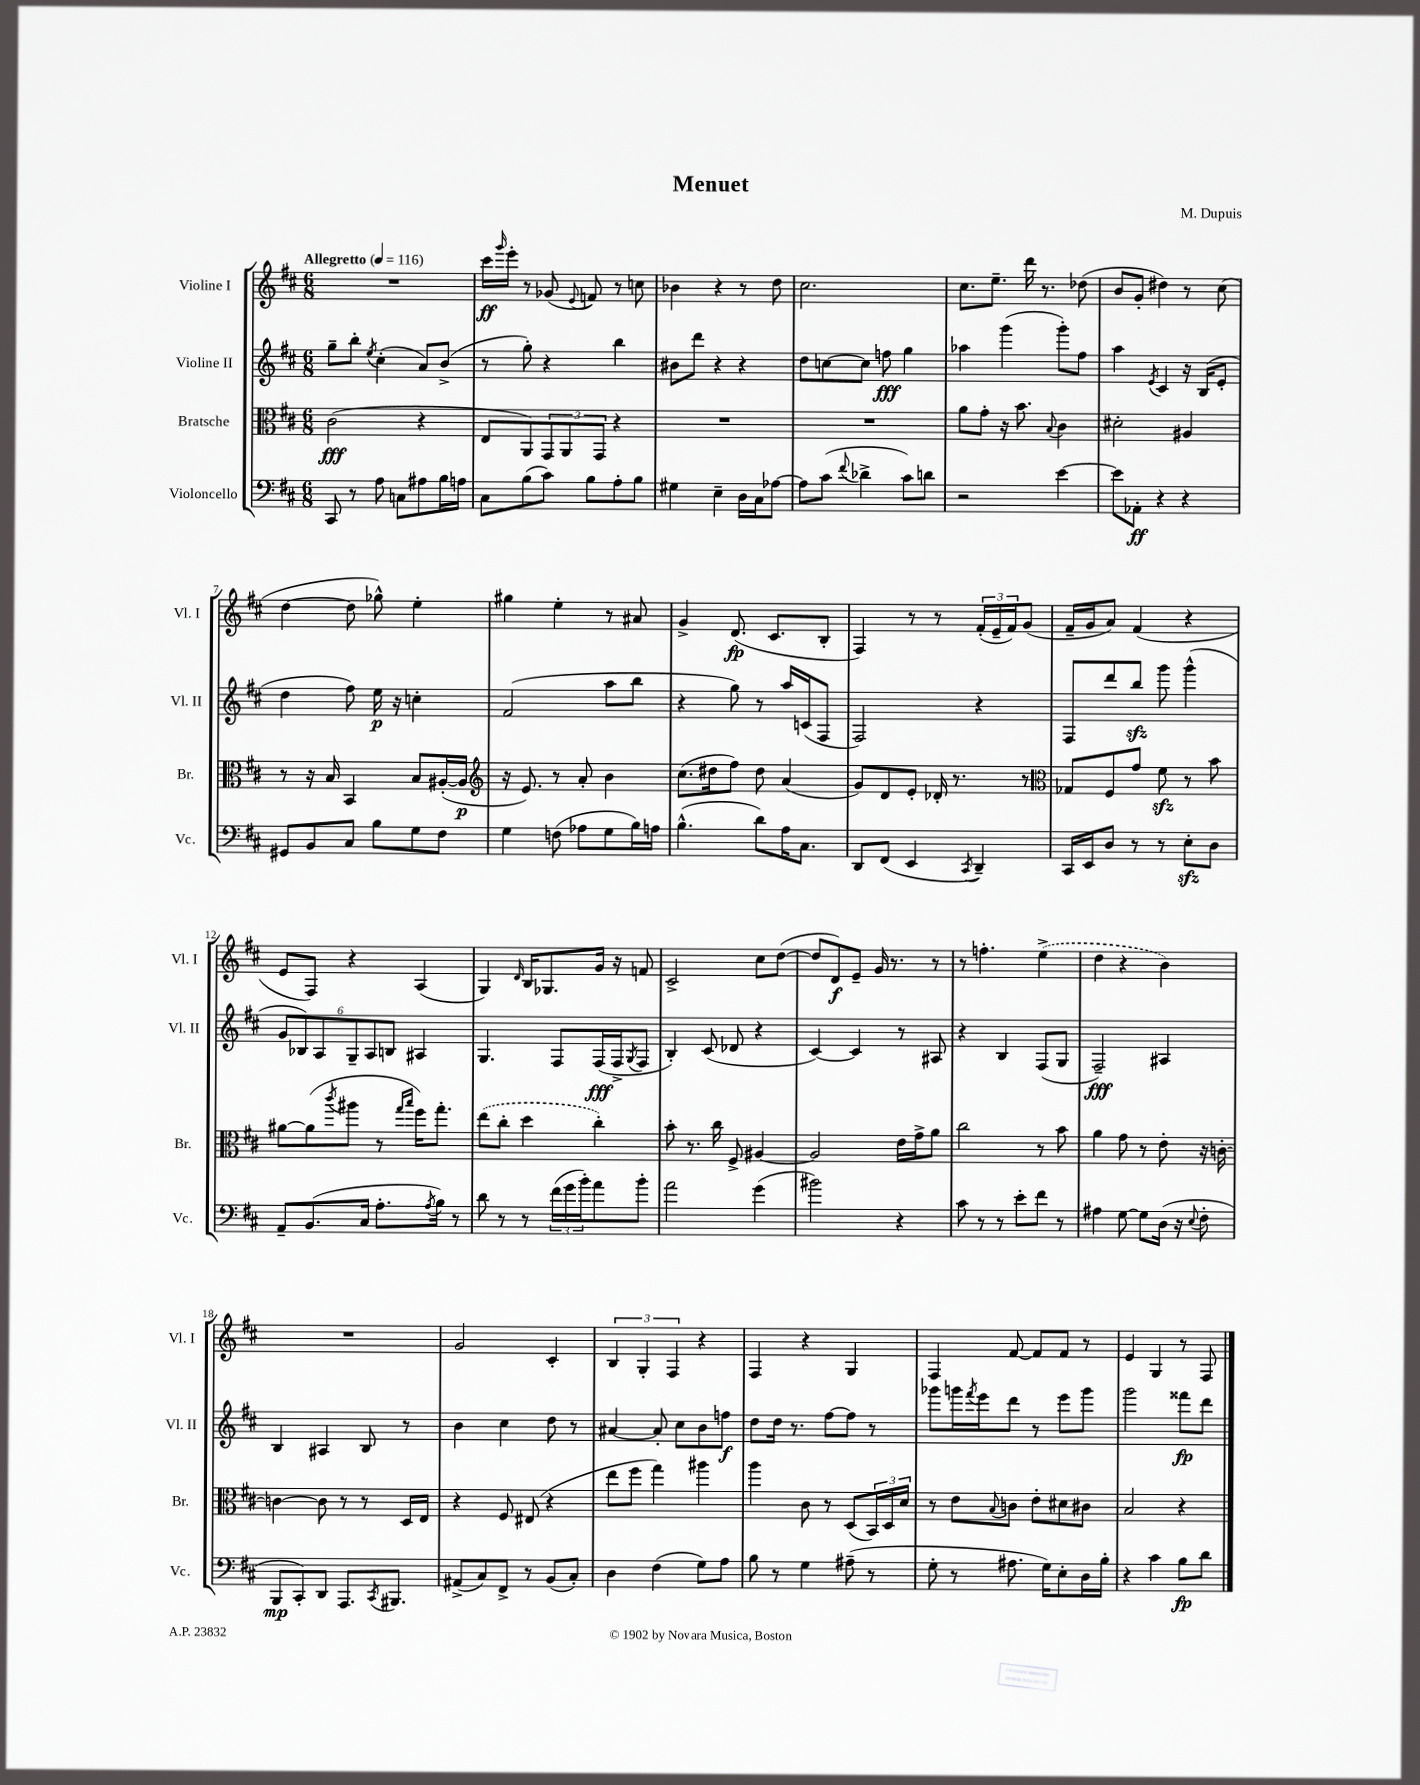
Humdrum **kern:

**kern	**dynam	**kern	**dynam	**kern	**dynam	**kern	**dynam
*part4	*part4	*part3	*part3	*part2	*part2	*part1	*part1
*staff4	*staff4	*staff3	*staff3	*staff2	*staff2	*staff1	*staff1
*I"Violoncello	*	*I"Bratsche	*	*I"Violine II	*	*I"Violine I	*
*I'Vc.	*	*I'Br.	*	*I'Vl. II	*	*I'Vl. I	*
*clefF4	*	*clefC3	*	*clefG2	*	*clefG2	*
*k[f#c#]	*	*k[f#c#]	*	*k[f#c#]	*	*k[f#c#]	*
*M6/8	*	*M6/8	*	*M6/8	*	*M6/8	*
*MM116	*	*MM116	*	*MM116	*	*MM116	*
=1	=1	=1	=1	=1	=1	=1	=1
!	!	!	!	!	!	!LO:TX:a:B:t=Allegretto	!
8CC#/	.	(2c#\	fff	8gg~\L	.	2.r	.
8r	.	.	.	8bb'\J	.	.	.
.	.	.	.	8qee/	.	.	.
8A\	.	.	.	(4cc#'\	.	.	.
8Cn\L	.	.	.	.	.	.	.
8A#X\	.	4r	.	8a/L)	.	.	.
16B\L	.	.	.	(8b^/J	.	.	.
16An\JJ	.	.	.	.	.	.	.
=2	=2	=2	=2	=2	=2	=2	=2
8C#\L	.	8E/L	.	8r	.	16ccc#\LL	ff
.	.	.	.	.	.	16qqggg/	.
.	.	.	.	.	.	16eee'\JJ	.
(8B\	.	8AA/)	.	8gg'\)	.	8r	.
8c#\J)	.	12GG/	.	4r	.	(8g-X/	.
.	.	12AA/	.	.	.	.	.
.	.	.	.	.	.	8qqe/	.
8B\L	.	.	.	.	.	8fn/)	.
.	.	12GG/J	.	.	.	.	.
8A'\	.	4r	.	4bb\	.	8r	.
8B\J	.	.	.	.	.	8ccn\	.
=3	=3	=3	=3	=3	=3	=3	=3
4G#X\	.	2.r	.	8b#X\L	.	4b-X\	.
.	.	.	.	8ddd\J	.	.	.
4E~\	.	.	.	4r	.	4r	.
16D\LL	.	.	.	4r	.	8r	.
16C#\J	.	.	.	.	.	.	.
[8A-X\J	.	.	.	.	.	8dd\	.
=4	=4	=4	=4	=4	=4	=4	=4
8A-\L]	.	2.r	.	8dd\L	.	2.cc#\	.
(8c#\J	.	.	.	[8ccn\	.	.	.
8qqf#/	.	.	.	.	.	.	.
4d-X^\	.	.	.	8cc\J]	.	.	.
.	.	.	.	8ffn\	fff	.	.
8c#\L)	.	.	.	4gg\	.	.	.
8dn\J	.	.	.	.	.	.	.
=5	=5	=5	=5	=5	=5	=5	=5
2r	.	8a\L	.	4aa-X\	.	8.cc#\L	.
.	.	8g'\J	.	.	.	.	.
.	.	.	.	.	.	8.ee~\J	.
.	.	16r	.	(4ggg\	.	.	.
.	.	8.b\	.	.	.	.	.
.	.	.	.	.	.	16ddd\	.
.	.	.	.	.	.	8.r	.
.	.	8qqB/	.	.	.	.	.
[4e\	.	4c#\	.	8ggg'\L)	.	.	.
.	.	.	.	8ff#\J	.	(8dd-X\	.
=6	=6	=6	=6	=6	=6	=6	=6
8e\L]	.	2d#X'\	.	4aa\	.	8b/L	.
8AA-X'\J	ff	.	.	.	.	8g'/J	.
.	.	.	.	8qe/	.	.	.
4r	.	.	.	4c#/	.	4dd#X\)	.
4r	.	4A#X/	.	16r	.	8r	.
.	.	.	.	(16B/KL	.	.	.
.	.	.	.	8e'/J	.	(8cc#\	.
!!LO:LB:g=z
=7	=7	=7	=7	=7	=7	=7	=7
8GG#X/L	.	8r	.	4dd\	.	[4dd\	.
8BB/	.	16r	.	.	.	.	.
.	.	16B/	.	.	.	.	.
8C#/J	.	4BB/	.	8ff#\)	.	8dd\]	.
8B\L	.	.	.	16ee\	p	8gg-X^^\)	.
.	.	.	.	16r	.	.	.
8G\	.	8B/L	.	4ccn'\	.	4ee'\	.
8F#\J	.	([16A#X'/L	.	.	.	.	.
.	.	16A#/JJ]	p	.	.	.	.
=8	=8	=8	=8	=8	=8	=8	=8
*	*	*clefG2	*	*	*	*	*
4G\	.	16r	.	(2f#/	.	4gg#X\	.
.	.	8.e/)	.	.	.	.	.
(8Fn\	.	8r	.	.	.	4ee'\	.
8A-X\L	.	8a'/	.	.	.	.	.
8G\	.	4b\	.	8aa\L	.	8r	.
16B\L)	.	.	.	8bb\J	.	8a#X/	.
16An\JJ	.	.	.	.	.	.	.
=9	=9	=9	=9	=9	=9	=9	=9
(4.B^^\	.	(8.cc#\L	.	4r	.	4g^/	.
.	.	16dd#X\k	.	.	.	.	.
.	.	8ff#\J)	.	8gg\)	.	(8.d/	fp
8d\L)	.	8dd#\	.	8r	.	.	.
.	.	.	.	.	.	8.c#/L	.
16A\K	.	(4a/	.	16aa/LL	.	.	.
8.C#\J	.	.	.	(16cn/J	.	.	.
.	.	.	.	8F#/J	.	8B'/J	.
=10	=10	=10	=10	=10	=10	=10	=10
8DD/L	.	8g/L)	.	2F#/)	.	4F#/)	.
(8FF#/J	.	8d/	.	.	.	.	.
4EE/	.	8e'/J	.	.	.	8r	.
.	.	16d-X'/	.	.	.	8r	.
.	.	8.r	.	.	.	.	.
8qCC#/	.	.	.	.	.	.	.
4DD~/)	.	.	.	4r	.	(24f#'/LL	.
.	.	.	.	.	.	24e~/	.
.	.	.	.	.	.	24f#/J)	.
.	.	8r	.	.	.	(8g/J	.
=11	=11	=11	=11	=11	=11	=11	=11
*	*	*clefC3	*	*	*	*	*
16CC#/LL	.	8G-X/L	.	8F#/L	.	16f#~/LL	.
16EE/J	.	.	.	.	.	16g/J	.
8D/J	.	8F#/	.	8ddd/	.	8a/J)	.
8r	.	8g/J	.	8bbzz/J	.	(4f#/	.
8r	.	8f#zz\	.	8ggg\	.	.	.
8Ezz'\L	.	8r	.	(4ggg^^\	.	4r	.
8D\J	.	8b\	.	.	.	.	.
!!LO:LB:g=z
=12	=12	=12	=12	=12	=12	=12	=12
8AA~/L	.	[8a#X\L	.	12g/L	.	8e/L	.
.	.	.	.	12B-X/)	.	.	.
(8.BB/	.	(8a#\]	.	.	.	8F#/J)	.
.	.	.	.	12A/	.	.	.
.	.	8qccc#/	.	.	.	.	.
.	.	8aa#X\J	.	12G~/	.	4r	.
16C#/Jk	.	.	.	.	.	.	.
.	.	.	.	12A/	.	.	.
8.A'\L	.	8r	.	.	.	.	.
.	.	.	.	12Bn/J	.	.	.
.	.	16qqgg/LL	.	.	.	.	.
.	.	16qqbb/JJ	.	.	.	.	.
.	.	16ff#\KL)	.	4A#X/	.	(4A/	.
8qA/	.	.	.	.	.	.	.
16B\Jk)	.	8.gg'\J	.	.	.	.	.
8r	.	.	.	.	.	.	.
=13	=13	=13	=13	=13	=13	=13	=13
8d\	.	(8ee\L	.	4.G/	.	4G/)	.
8r	.	8cc#'\J	.	.	.	.	.
.	.	.	.	.	.	16qqd/	.
8r	.	4dd\	.	.	.	16B/KL	.
.	.	.	.	.	.	8.G-X/	.
(24f#\LL	.	.	.	8F#/L	.	.	.
24g\	.	.	.	.	.	.	.
24b'\J)	.	.	.	.	.	.	.
8a\	.	4cc#'\)	.	(16F#/L	fff	16g/Jk	.
.	.	.	.	16F#^/J	.	16r	.
.	.	.	.	8qG/	.	.	.
8b'\J	.	.	.	8F#/J	.	8fn/	.
=14	=14	=14	=14	=14	=14	=14	=14
2a\	.	8b'\	.	4B'/)	.	2c#^/	.
.	.	8.r	.	.	.	.	.
.	.	.	.	(8c#/	.	.	.
.	.	16cc#\	.	.	.	.	.
.	.	8F#^/	.	8d-X/	.	.	.
(4g\	.	[4A#X/	.	4r	.	8cc#\L	.
.	.	.	.	.	.	([8dd\J	.
=15	=15	=15	=15	=15	=15	=15	=15
2b#X\)	.	2A#/]	.	[4c#/)	.	8dd/L]	.
.	.	.	.	.	.	8d/)	f
.	.	.	.	4c#/]	.	8e~/J	.
.	.	.	.	.	.	16g/	.
.	.	.	.	.	.	8.r	.
4r	.	16e\LL	.	8r	.	.	.
.	.	16g^\J	.	.	.	.	.
.	.	8a\J	.	8A#X/	.	8r	.
=16	=16	=16	=16	=16	=16	=16	=16
8c#\	.	2cc#\	.	4r	.	8r	.
8r	.	.	.	.	.	4.ffn'\	.
8r	.	.	.	4B/	.	.	.
8e'\L	.	.	.	.	.	.	.
8f#\J	.	8r	.	(8F#/L	.	(4ee^\	.
8r	.	8b\	.	8G/J	.	.	.
=17	=17	=17	=17	=17	=17	=17	=17
4A#X\	.	4a\	.	2F#~/)	fff	4dd\	.
[8G\	.	8g\	.	.	.	4r	.
8G\L]	.	8r	.	.	.	.	.
(16D\Jk	.	8e'\	.	4A#X/	.	4b\)	.
16r	.	.	.	.	.	.	.
8qqE/	.	.	.	.	.	.	.
8F#'\	.	16r	.	.	.	.	.
.	.	[16cn'\	.	.	.	.	.
!!LO:LB:g=z
=18	=18	=18	=18	=18	=18	=18	=18
8BBB/L	mp	4cn\_	.	4B/	.	2.r	.
8CC#'/)	.	.	.	.	.	.	.
8DD/J	.	8c\]	.	4A#X/	.	.	.
8.AAA/L	.	8r	.	.	.	.	.
.	.	8r	.	8B/	.	.	.
8qCC#/	.	.	.	.	.	.	.
8.BBB#X/J	.	.	.	.	.	.	.
.	.	16D/LL	.	8r	.	.	.
.	.	16E/JJ	.	.	.	.	.
=19	=19	=19	=19	=19	=19	=19	=19
(8AA#X^/L	.	4r	.	4b\	.	2g/	.
8C#/)	.	.	.	.	.	.	.
8FF#^/J	.	8F#/	.	4cc#\	.	.	.
8r	.	(8E#X/	.	.	.	.	.
(8BB/L	.	4r	.	8dd\	.	4c#'/	.
8C#'/J)	.	.	.	8r	.	.	.
=20	=20	=20	=20	=20	=20	=20	=20
4D\	.	8ee\L	.	[4a#X/	.	6B/	.
.	.	8ff#\J	.	.	.	.	.
.	.	.	.	.	.	6G'/	.
(4F#\	.	4gg\)	.	8a#'/]	.	.	.
.	.	.	.	.	.	6F#/	.
.	.	.	.	8cc#\L	.	.	.
8G\L)	.	4aa#X\	.	8b\	.	4r	.
8A\J	.	.	.	8ffn\J	f	.	.
=21	=21	=21	=21	=21	=21	=21	=21
8B\	.	4aa\	.	8dd\L	.	4F#/	.
8r	.	.	.	16dd\Jk	.	.	.
.	.	.	.	8.r	.	.	.
4G\	.	8c#\	.	.	.	4r	.
.	.	8r	.	[8ff#\L	.	.	.
(8A#X~\	.	(8D/L	.	8ff#\J]	.	4G/	.
8r	.	24BB/L)	.	8r	.	.	.
.	.	24D/	.	.	.	.	.
.	.	24d/JJ	.	.	.	.	.
=22	=22	=22	=22	=22	=22	=22	=22
8G'\	.	8r	.	8ggg-X\L	.	4F#/	.
8r	.	8e\L	.	16gggn\L	.	.	.
.	.	.	.	8qfff#/	.	.	.
.	.	.	.	16eee\J	.	.	.
.	.	8qqB/	.	.	.	.	.
8.A#X\	.	8cn\J	.	8ddd\J	.	[8f#/	.
.	.	8e'\L	.	8r	.	8f#/L]	.
16G\KL)	.	.	.	.	.	.	.
8E'\	.	8d#X\	.	8eee\L	.	8f#/J	.
16D\L	.	8c#X\J	.	8ggg\J	.	8r	.
16B'\JJ	.	.	.	.	.	.	.
=23	=23	=23	=23	=23	=23	=23	=23
4r	.	2B/	.	2ggg\	.	4e/	.
4c#\	.	.	.	.	.	4G/	.
8B\L	fp	4r	.	8fff##X\L	fp	8r	.
8d\J	.	.	.	8ddd\J	.	8F#/	.
==	==	==	==	==	==	==	==
*-	*-	*-	*-	*-	*-	*-	*-
